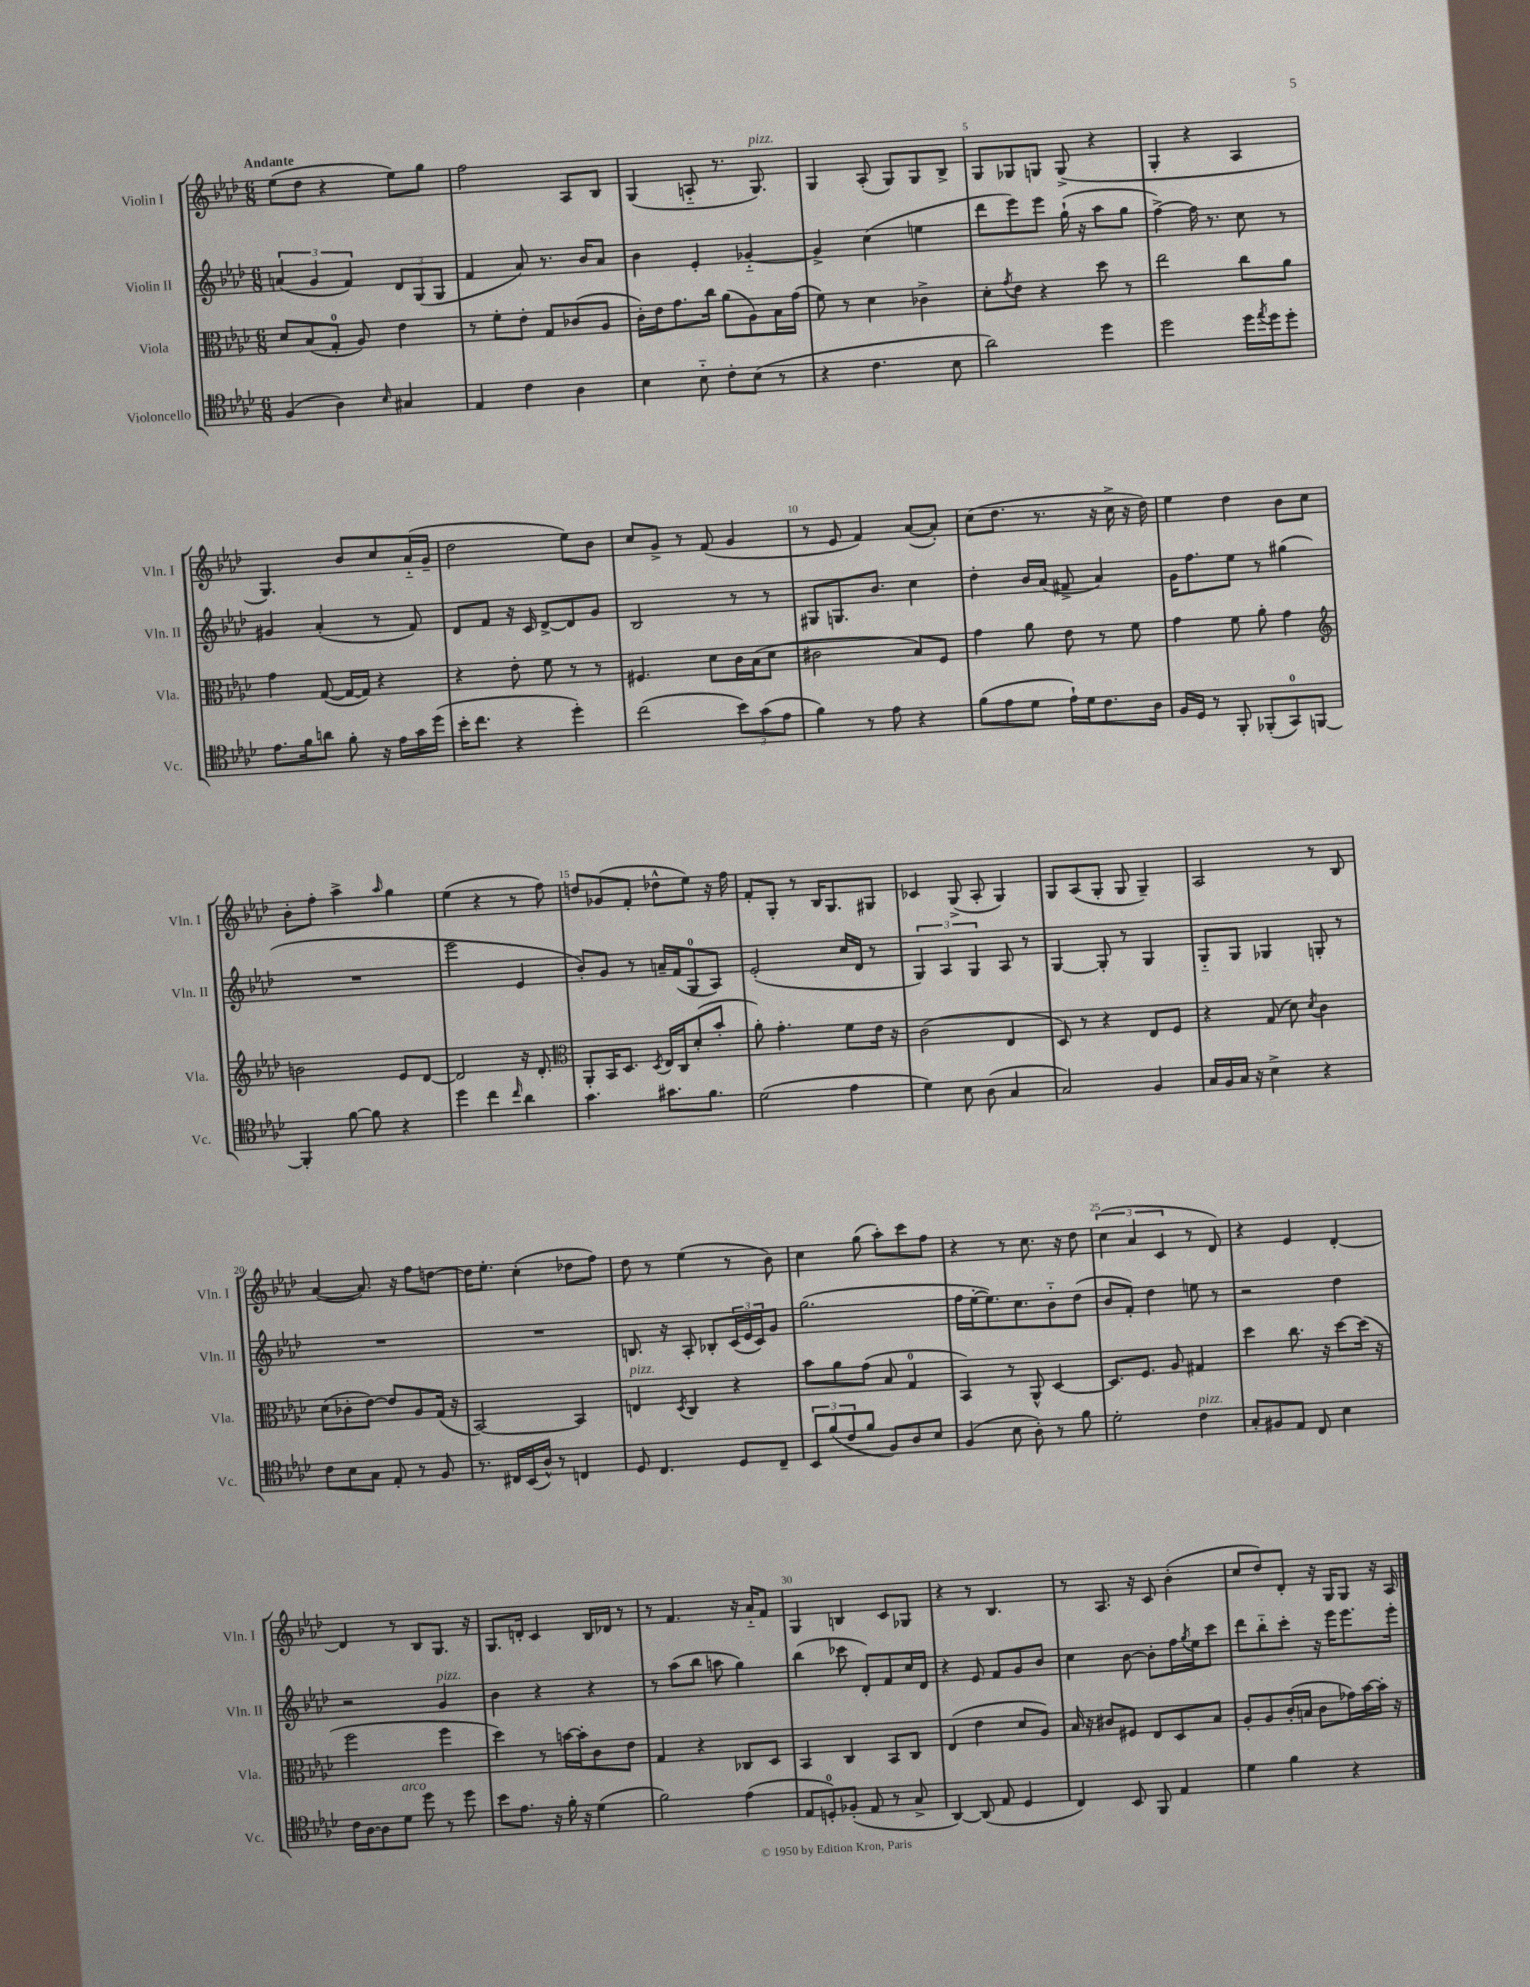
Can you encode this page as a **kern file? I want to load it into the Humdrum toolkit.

**kern	**kern	**kern	**kern
*staff4	*staff3	*staff2	*staff1
*clefC4	*clefC3	*clefG2	*clefG2
*k[b-e-a-d-]	*k[b-e-a-d-]	*k[b-e-a-d-]	*k[b-e-a-d-]
*M6/8	*M6/8	*M6/8	*M6/8
(4F	8d-	(6a	(8ee-
.	(8B-	.	8dd-
.	.	6g	.
4A-)	8G'	.	4r
.	.	6f)	.
.	8A-)	.	.
16qqB-	.	.	.
4G#	4e-	12d-	8ee-)
.	.	(12G	.
.	.	.	8gg
.	.	12G	.
=	=	=	=
4E-	8r	4f	2ff
.	8f'	.	.
4c	8e-'	8a-)	.
.	8G	8.r	.
4A-	(8c-	.	8A-
.	.	16b-	.
.	8A-	8a-	8B-
=	=	=	=
4B-	16c')	4b-	(4G
.	16e-	.	.
.	8.g	.	.
8B-'~	.	4e-'	8A'~
.	16cc	.	.
8c'	(8a-	.	8.r
(8B-	8A-)	[4g-'~	.
.	.	.	8.G)
8r	16B-	.	.
.	(16g	.	.
=	=	=	=
4r	8f)	4g-^]	4G
.	8r	.	.
4.c	4d-	(4cc	(8A-'
.	.	.	8G)
.	4c-^	4ee	8G
8B-	.	.	8B-^
=	=	=	=
2a-)	8d-'	8ddd-	8G
.	8qg	.	.
.	8e-	8eee-)	8G-
.	4r	8eee-	8G
.	.	(16gg`	(8G^
.	.	16r	.
4dd-	8dd-	8aa-	4r
.	8r	8gg	.
=	=	=	=
2dd-	2ee-	[4ff^)	4G'
.	.	16ff]	4r
.	.	8.r	.
16dd-	8cc	8cc	4A-
8qee-	.	.	.
16dd-	.	.	.
8dd-'	8a-	8r	.
=	=	=	=
8.e-	4g	4g#	4.G)
16f	.	.	.
8a	([8G	(4a-'	.
8f'	16G_	.	8b-
.	16G])	.	.
16r	4r	8r	8cc
16e-	.	.	.
16g	.	8f)	(16a-'~
(16dd-	.	.	16g~
=	=	=	=
16b-'	4r	8d-	2dd-
8.cc	.	.	.
.	.	8f	.
4r	8e-'	16r	.
.	.	16c	.
.	8f	[8d-^	.
4dd-')	8r	8d-]	8ee-)
.	8r	8g	8b-
=	=	=	=
(2cc	4.F#	2B-	8cc
.	.	.	8g^
.	.	.	8r
.	8d-	.	(8f
12b-)	16c	8r	4g
.	(16B-	.	.
(12g	.	.	.
.	8d-	8r	.
12e-	.	.	.
=	=	=	=
4f)	2c#	8G#	8r
.	.	8.G	8e-
8r	.	.	4f)
.	.	8.b-	.
8e-	.	.	.
4r	8B-)	4cc	([8a-
.	8F	.	8a-'])
=	=	=	=
(8f	4g	4dd-'	(8cc
8e-	.	.	8.dd-
8d-	8a-	16b-	.
.	.	(16a-	8.r
16e-`)	8e-	8f#^	.
16d-	.	.	.
8.c	8r	4a-)	16r
.	.	.	16cc^
.	8f	.	16r
16A-	.	.	16dd-)
=	=	=	=
16F	4g	16g	4ee-
16D-	.	8.ff	.
8r	.	.	.
8FF'	8f	8ee-	4dd-
(8FF-'	8a-'	8r	.
8GG)	4g	(4gg#	8b-
[8FF	.	.	8cc
=	=	=	=
*	*clefG2	*	*
4FF']	2b	2.r	8b-'
.	.	.	8ff'
[8f	.	.	4aa-^
8f]	.	.	.
.	.	.	16qqaa-
4r	8e-	.	4gg
.	[8d-	.	.
=	=	=	=
4dd-	2d-]	2eee-	(4ee-
4cc	.	.	4r
16qqcc	.	.	.
4a-	16r	4e-	8r
.	8.d-'	.	.
.	.	.	8ff)
=	=	=	=
*	*clefC3	*	*
4.g	8AA-'	8b-')	8dd
.	16BB-	8g	(8g-
.	8.D-	.	.
.	.	8r	8f'
.	8qD-	.	.
8.g#	16E-	16a~	8dd-^^
.	16C	(16f	.
.	(8d-'	8G	8ee-)
8.f	.	.	.
.	8b-'	8A-)	16r
.	.	.	16ff
=	=	=	=
(2d-	8a-')	(2e-'	8f'
.	4.g'	.	8G'
.	.	.	8r
.	.	.	16B-
.	.	.	8.G
4e-	8f	16cc	.
.	.	16d-	.
.	16e-	8r	8G#
.	16r	.	.
=	=	=	=
4d-)	(2c	6G)	4c-
.	.	6A-	.
8B-	.	.	(8G^
.	.	6G	.
(8A-	.	.	8A-'
4G	4E-	8A-	4G)
.	.	8r	.
=	=	=	=
2G)	8D-)	[4G	8G
.	8r	.	(8A-
.	4r	8G']	8G'
.	.	8r	8G
4F	8E-	4G	4G~)
.	8F	.	.
=	=	=	=
16G	4r	8G'~	2A-
16F	.	.	.
16G	.	8G	.
16r	.	.	.
4B-^	(8G	4G-	.
.	8d-)	.	.
.	8qd-	.	.
4r	4c	8G'	8r
.	.	8r	8B-
=	=	=	=
8c	(8d-	2.r	([4a-
8B-	8c-'	.	.
8G	[8e-)	.	8.a-])
8E-'	8e-]	.	.
.	.	.	16r
8r	8A-	.	8ff
8F	(16G	.	[8dd
.	16r	.	.
=	=	=	=
8.r	[2BB-)	2.r	16dd]
.	.	.	8.ee-'
16C#	.	.	.
(16BB-	.	.	(4cc'
16A-^^)	.	.	.
8r	.	.	.
4C	4BB-]	.	8dd-
.	.	.	8ff)
=	=	=	=
8D-	4E	8.B	8dd-
4.C	.	.	8r
.	.	16r	.
.	8qD-	.	.
.	4C	8A-'	(4ee-
.	.	8B-'	.
8D-	4r	(24c	8r
.	.	24e-	.
.	.	24c)	.
8C~	.	8g	8b-)
=	=	=	=
12BB-	8b-	(2.gg	4cc
(12f	.	.	.
.	8a-	.	.
12c	.	.	.
8f	(8g	.	(8gg
8F)	8B-	.	8aa-')
8A-	4G	.	8ccc
8B-	.	.	8ff
=	=	=	=
(4F	4BB-)	16ff	4r
.	.	[16ee-'	.
.	.	8.ee-])	.
8B-	8r	.	8r
.	.	8.cc	.
8A-')	8AA-^^	.	8.cc
8r	[4D-	8b-'~	.
.	.	.	16r
8f	.	(8dd-	8dd-
=	=	=	=
2d-'	8.D-]	8b-	(6cc
.	.	8f')	.
.	.	.	6a-
.	8.F	.	.
.	.	4dd-	.
.	.	.	6c
.	8A-	.	.
4c	4G#	8ee	8r
.	.	8r	8d-)
=	=	=	=
8G'	4dd-	2r	4r
8F#	.	.	.
8E-	8.cc	.	4e-
8C	.	.	.
.	16r	.	.
4B-	[8dd-	4dd-	[4d-'
.	(16dd-]	.	.
.	16r	.	.
=	=	=	=
16c	2ff	2r	4d-]
[16A-	.	.	.
8A-]	.	.	.
8d-	.	.	8r
8dd-	.	.	8B-
8r	4ff	4g	8.G
8dd-	.	.	.
.	.	.	16r
=	=	=	=
8b-	4dd-)	4b-	8.G
8.e-	.	.	.
.	.	.	16d'
.	8r	4r	4c
16r	.	.	.
16f'	[16b	.	.
16r	16b']	.	.
(4d-	8c	4r	16B-
.	.	.	16d-
.	8e-	.	8r
=	=	=	=
2f)	4G	8r	8r
.	.	(8aa-	4.f
.	4r	8bb-	.
.	.	8aa	.
(4e-	8C-	4gg)	16r
.	.	.	16a-'~
.	8D-	.	8f
=	=	=	=
8E-	4BB-	(4bb-	4G
8D')	.	.	.
(8F-'	4C	8ccc-	4B
8E-	.	8d-')	.
8r	8BB-	8f	8c
8G^	8C	16cc	8G-
.	.	16d-	.
=	=	=	=
[4AA-)	(4E-	4r	4r
(8AA-]	4e-	8e-	8r
8E-	.	8f	4.B-
4D-	8d-	8g	.
.	8A-)	8b-	.
=	=	=	=
4C)	16B-	4cc	8r
.	16r	.	.
.	8c#	.	8.A-
8BB-	8F#	[8b-	.
.	.	.	16r
8FF	8E-	8b-']	8c
4E-	8D-	16ff	(4b-'
.	.	8qgg	.
.	.	16ee-	.
.	8B-	8ccc	.
=	=	=	=
4d-	8A-'	8ddd-	8cc
.	8A-	8bb-'~	8dd-)
4f	(16c'	8ccc'	8d-'
.	16B	.	.
.	8c	16r	16r
.	.	16eee-	16G
4r	16g-)	8.eee-	8G
.	[16b-	.	.
.	16b-']	.	16r
.	16r	16eee-'	16A-
==	==	==	==
*-	*-	*-	*-
